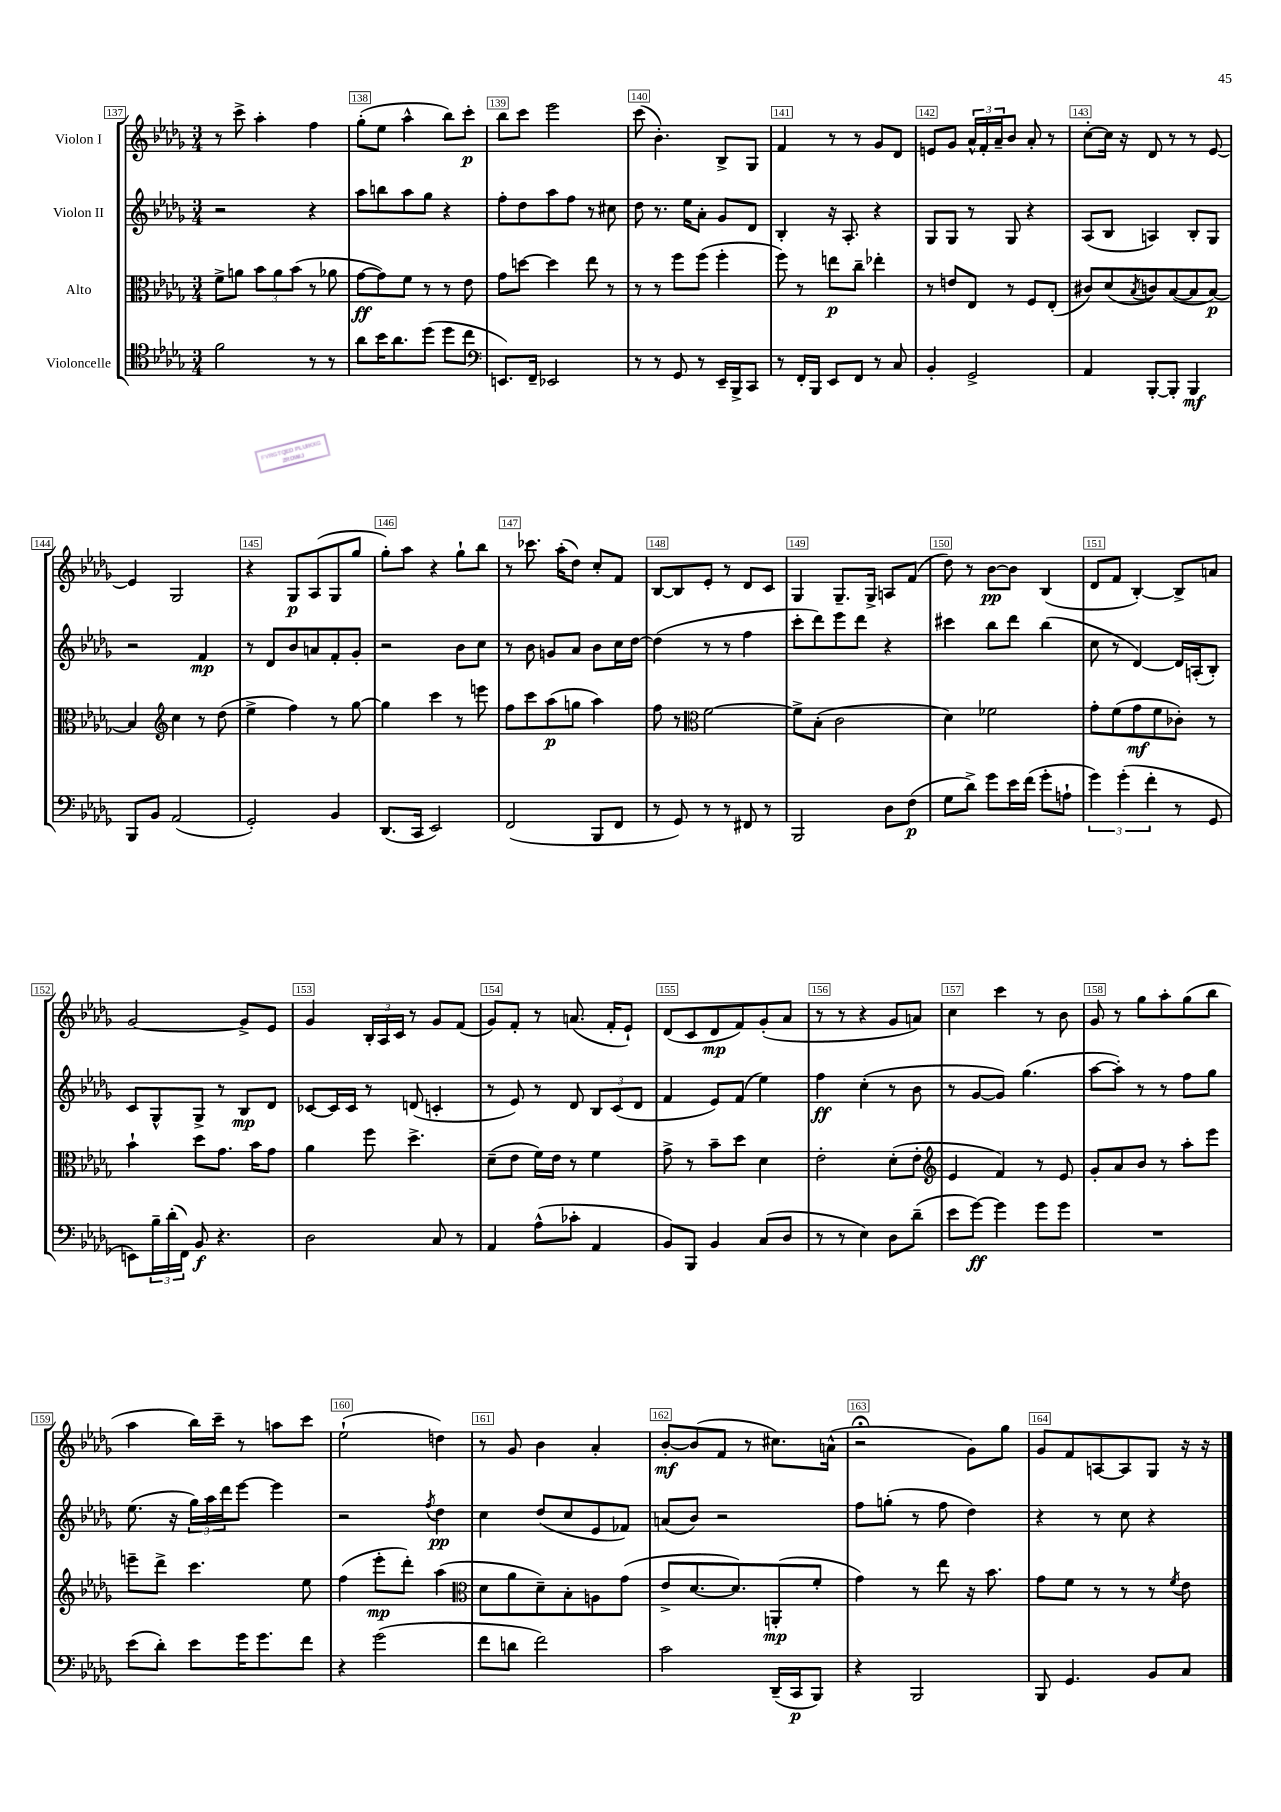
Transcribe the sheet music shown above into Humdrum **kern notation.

**kern	**kern	**kern	**kern
*staff4	*staff3	*staff2	*staff1
*clefC4	*clefC3	*clefG2	*clefG2
*k[b-e-a-d-g-]	*k[b-e-a-d-g-]	*k[b-e-a-d-g-]	*k[b-e-a-d-g-]
*M3/4	*M3/4	*M3/4	*M3/4
2f	8f^	2r	8r
.	8a	.	8ccc^
.	12b-	.	4aa-'
.	12a	.	.
.	(12b-	.	.
8r	8r	4r	4ff
8r	8a-	.	.
=	=	=	=
8a-	[8g-	8aa-	(8gg-'
16b-	8g-])	8bb	8ee-
8.a-	.	.	.
.	8f	8aa-	4aa-^^
(8dd-	8r	8gg-	.
8dd-	8r	4r	8bb-)
8cc	8e-	.	8ccc'
=	=	=	=
*clefF4	*	*	*
8.EE)	8g-	8ff'	8bb-
.	[8dd	8dd-	8ccc
16FF~	.	.	.
2EE-	4dd]	8aa-	2eee-
.	.	8ff	.
.	8ee-	8r	.
.	8r	8cc#	.
=	=	=	=
8r	8r	8dd-	(8ccc
8r	8r	8.r	4.b-')
8GG-	8ff	.	.
.	.	16ee-	.
8r	(8ff	8a-'	.
16EE-~	4ff'	8g-	8B-^
16BBB-^	.	.	.
8CC	.	8d-	8G-
=	=	=	=
8r	8ff)	4B-'	4f
16FF'	8r	.	.
16BBB-	.	.	.
8EE-	8ee	16r	8r
.	.	8.A-'	.
8FF	8cc~	.	8r
8r	4ee-'	4r	8g-
8C	.	.	8d-
=	=	=	=
4BB-'	8r	8G-	8e
.	8e	8G-	8g-
2GG-^	8E-	8r	24a-^^
.	.	.	24f'
.	.	.	24a-~
.	8r	8G-	8b-
.	8F	4r	8a-'
.	(8E-'	.	8r
=	=	=	=
4AA-	8c#)	(8A-	[8cc'
.	(8d-	8B-	16cc]
.	.	.	16r
.	8qB-	.	.
[8BBB-'	8c)	4A)	8d-
8BBB-']	([8B-	.	8r
4BBB-	8B-]	8B-'	8r
.	[8B-)	8G-	[8e-
=	=	=	=
8BBB-	4B-]	2r	4e-]
8BB-	.	.	.
*	*clefG2	*	*
(2AA-	4cc	.	2G-
.	8r	4f	.
.	(8dd-	.	.
=	=	=	=
2GG-')	4ee-^	8r	4r
.	.	8d-	.
.	4ff)	8b-	8G-
.	.	8a	(8A-
4BB-	8r	8f'	8G-
.	[8gg-	8g-'	8gg-
=	=	=	=
(8.DD-	4gg-]	2r	8gg-')
.	.	.	8aa-
16CC	.	.	.
2EE-)	4ccc	.	4r
.	8r	8b-	8gg-`
.	8eee	8cc	8bb-
=	=	=	=
(2FF	8ff	8r	8r
.	8ccc	8b-	8.ccc-
.	(8aa-	8g	.
.	.	.	(16aa-'
.	8gg	8a-	8dd-)
8BBB-	4aa-)	8b-	8cc'
8FF	.	16cc	8f
.	.	[16dd-	.
=	=	=	=
8r	8ff	(4dd-]	[8B-
8GG-)	8r	.	8B-]
*	*clefC3	*	*
8r	[2f	8r	8e-'
8r	.	8r	8r
8FF#	.	4ff	8d-
8r	.	.	8c
=	=	=	=
2BBB-	8f^]	8ccc'	4G-
.	(8B-'	8ddd-)	.
.	2c	8eee-	8.G-~
.	.	8ddd-	.
.	.	.	16G-^
8D-	.	4r	8A
(8F	.	.	(8f
=	=	=	=
8G-	4d-)	4ccc#	8dd-)
8d-^)	.	.	8r
8g-	2f-	8bb-	[8b-
16e-	.	8ddd-	8b-]
(16f	.	.	.
8g-'	.	(4bb-	(4B-
8A`	.	.	.
=	=	=	=
6g-)	8g-'	8cc	8d-
.	(8f	8r	8f
(6g-'	.	.	.
.	8g-	[4d-)	[4B-')
6f'	.	.	.
.	8f	.	.
8r	8c-')	16d-]	8B-^]
.	.	(16A'	.
8GG-	8r	8B-')	8a
=	=	=	=
8EE)	4b-`	8c	[2g-
24B-~	.	8G-^^	.
(24d-'	.	.	.
24FF)	.	.	.
8BB-	8dd-	8G-^	.
4.r	8.g-	8r	.
.	.	8B-	8g-^]
.	16b-	.	.
.	8g-	8d-	8e-
=	=	=	=
2D-	4a-	[8c-	4g-
.	.	16c-]	.
.	.	16c-	.
.	8ff	8r	24B-'
.	.	.	24A-
.	.	.	24c
.	4.dd-^	(8d	8r
8C	.	4c'	8g-
8r	.	.	(8f
=	=	=	=
4AA-	(8d-~	8r	8g-)
.	8e-	8e-)	8f'
(8A-^^	16f)	8r	8r
.	16e-	.	.
8c-'	8r	8d-	(8.a
4AA-	4f	12B-	.
.	.	.	16f'
.	.	(12c	.
.	.	.	8e-`)
.	.	12d-	.
=	=	=	=
8BB-)	8g-^	4f	(8d-
8BBB-	8r	.	8c
4BB-	8b-~	8e-)	8d-
.	8dd-	(8f	8f)
(8C	4d-	4ee-)	(8g-'
8D-	.	.	8a-
=	=	=	=
8r	2e-'	4ff	8r
8r	.	.	8r
4E-)	.	(4cc'	4r
8D-	(8d-'	8r	8g-
(8d-~	8e-'	8b-	8a)
=	=	=	=
*	*clefG2	*	*
8e-	4e-	8r	4cc
[8g-)	.	[8g-	.
4g-]	4f)	8g-])	4ccc
.	.	(4.gg-	.
8g-	8r	.	8r
8g-	8e-	.	8b-
=	=	=	=
2.r	8g-'	[8aa-	8g-
.	8a-	8aa-'])	8r
.	8b-	8r	8gg-
.	8r	8r	8aa-'
.	8aa-'	8ff	(8gg-
.	8eee-	8gg-	8bb-
=	=	=	=
(8e-	8eee~	(8.ee-	4aa-
8d-')	8ddd-^	.	.
.	.	16r	.
8e-	4.ccc	24gg-)	16bb-)
.	.	24aa-	.
.	.	.	16ccc~
.	.	24ddd-	.
16g-	.	[8eee-	8r
8.g-	.	.	.
.	.	4eee-]	8aa
8f	8ee-	.	8ccc
=	=	=	=
4r	(4ff	2r	(2ee-`
(2g-	8eee-'	.	.
.	8ddd-')	.	.
.	.	8qff	.
.	(4aa-	4dd-	4dd)
=	=	=	=
*	*clefC3	*	*
8f	8d-	4cc	8r
8d	8a-	.	8g-
2f)	8d-~)	(8dd-	4b-
.	8B-'	8cc	.
.	8A	8e-	4a-'
.	(8g-	8f-)	.
=	=	=	=
2c	8e-^	(8a	[8b-'
.	[8.d-	8b-)	(8b-]
.	.	2r	8f
.	8.d-])	.	.
.	.	.	8r
(16DD-~	(8AA'	.	8.cc#)
16CC	.	.	.
8BBB-)	8f'	.	.
.	.	.	(16a^^
=	=	=	=
4r	4g-)	8ff	2r;
.	.	(8gg'	.
2BBB-	8r	8r	.
.	8ee-	8ff	.
.	16r	4dd-)	8g-)
.	8.b-	.	.
.	.	.	8gg-
=	=	=	=
8BBB-	8g-	4r	8g-
4.GG-	8f	.	8f
.	8r	8r	[8A
.	8r	8cc	8A]
8BB-	8r	4r	8G-
.	8qf	.	.
8C	8e-	.	16r
.	.	.	16r
==	==	==	==
*-	*-	*-	*-
